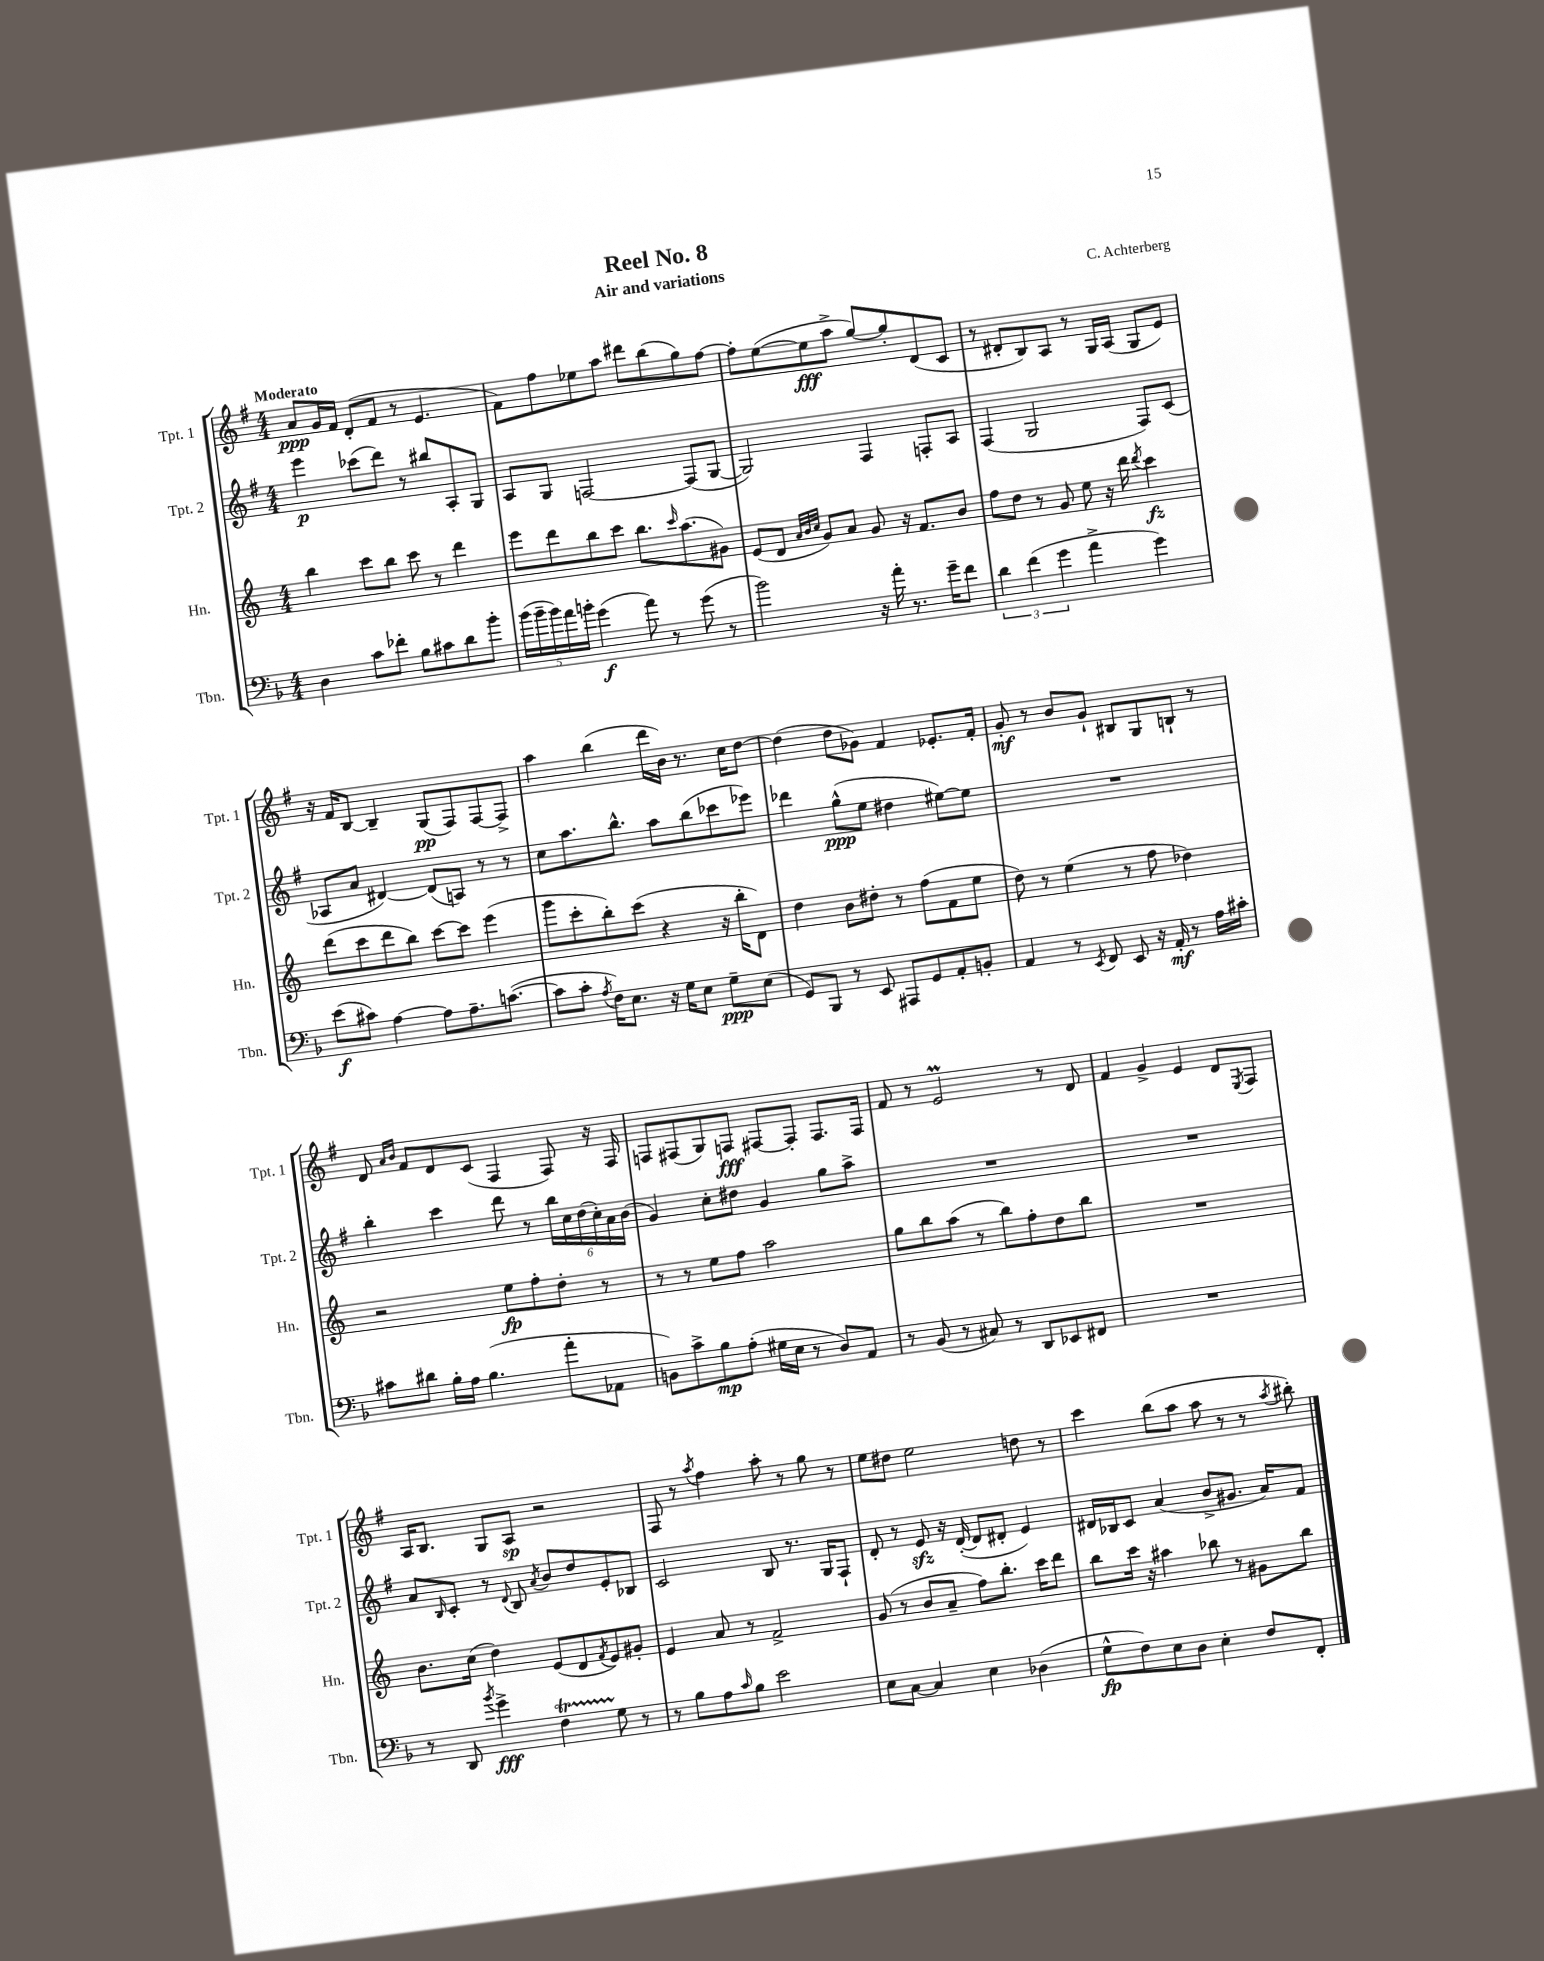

**kern	**kern	**kern	**kern
*staff4	*staff3	*staff2	*staff1
*clefF4	*clefG2	*clefG2	*clefG2
*k[b-]	*k[]	*k[f#]	*k[f#]
*M4/4	*M4/4	*M4/4	*M4/4
4D	4bb	4eee	8a
.	.	.	16g
.	.	.	16f#
8c	8ccc	(8ccc-	(8d'
8f-'	8bb	8ddd)	8f#
8B-	8ccc	8r	8r
8c#	8r	8bb#	4.e
8d	4ddd	8A'	.
8b-'	.	8G	.
=	=	=	=
(20b-	8eee	8A	8f#)
20b-~	.	.	.
20b-)	.	.	.
.	8ddd	8G	8ff#
20a	.	.	.
20b'	.	.	.
(4g	8bb	[2F	8ee-
.	8ccc	.	8aa
8a)	8.bb	.	8ddd#
8r	.	.	(8bb
.	16qqccc	.	.
.	(8.aa	.	.
(8g	.	(8F]	8gg)
8r	8g#)	[8G	[8ff#
=	=	=	=
2b-)	(8e	2G])	8ff#']
.	8d	.	([8ee
.	32qqa	.	.
.	32qqb	.	.
.	32qqcc	.	.
.	8g)	.	8ee]
.	8a	.	8aa^
16r	8g	4F#	[8gg)
16a'	.	.	.
8.r	16r	.	8gg']
.	8.f	.	.
.	.	8F'	(8d
16g~	.	.	.
8f	8b	8A	8c
=	=	=	=
6d	8ff	(4F#	8r
.	8dd	.	8d#'
(6f	.	.	.
.	8r	2G	8B)
6g	.	.	.
.	8g	.	8A
4a^	8ee	.	8r
.	16r	.	16G
.	16ddd	.	(16A
.	8qddd	.	.
4g)	4ccc	8F#)	8G
.	.	(8c	8e)
=	=	=	=
(8e	(8ddd	8A-	16r
.	.	.	16f#
8c#)	8ccc	8a	[8B
[4A	8ddd	[4d#)	4B~]
.	8bb)	.	.
8A]	[8ccc	(8d#]	(8G
8.A~	8ccc]	8A)	8F#)
.	(4eee	8r	[8F#
([8.c	.	.	.
.	.	8r	8F#^]
=	=	=	=
8c]	8ggg	8cc	4aa
8c'	8ccc'	8.aa	.
8qA	.	.	.
16F)	8bb')	.	(4bb
8.E	.	8.bb^^	.
.	(8ccc	.	.
16r	4r	8aa	16ddd
16G	.	.	16b)
8E	.	(8bb	8.r
8G~	16r	8ccc-	.
.	16bb'	.	16cc
(8E	8d)	8eee-)	[8dd
=	=	=	=
8GG)	4dd	4ddd-	(4dd]
8BBB-	.	.	.
8r	8b	(8gg^^	8dd
8EE	8dd#'	8ee	8g-)
8AAA#	8r	4dd#	4f#
8GG	(8ff	.	.
8AA'	8f	[8ee#)	8.e-'
8BB'	8ee	8ee#]	.
.	.	.	16f#'
=	=	=	=
4AA	8dd)	1r	8g'
.	8r	.	8r
8r	(4ee	.	8b
8qEE	.	.	.
8FF	.	.	8g`
8EE	8r	.	8B#
16r	8ff	.	8G
16AA'	.	.	.
8r	4dd-)	.	8B`
16A	.	.	8r
16c#'	.	.	.
=	=	=	=
8c#	2r	4bb'	8d
.	.	.	16qqa
.	.	.	16qqb
8d#	.	.	8f#
16B-'	.	4ccc	8d
16A	.	.	.
(4.B-	.	.	(8c
.	8ee	8ddd	4F#
.	8ff'	8r	.
8a'	8dd'	24bb	8F#)
.	.	24cc	.
.	.	(24dd	.
8AA-	8r	24cc')	16r
.	.	24a	.
.	.	.	16F#
.	.	(24b	.
=	=	=	=
8BB)	8r	4g)	8F
8c^	8r	.	(8F#
8B-	8ee	8cc'	8G)
(8A'	8ff	8dd#	8F
16G#	2aa	4g	[8F#
16E	.	.	.
8r	.	.	8F#']
8D)	.	8gg	8.F#
8AA	.	8aa^	.
.	.	.	16F#
=	=	=	=
8r	8gg	1r	8f#
(8BB-	8bb	.	8r
8r	(8aa	.	2e
8C#)	8r	.	.
8r	8bb)	.	.
8DD	8ff'	.	.
8EE-	8dd	.	8r
8FF#	8bb	.	8d
=	=	=	=
1r	1r	1r	4f#
.	.	.	4g^
.	.	.	4e
.	.	.	8d
.	.	.	8qE
.	.	.	8F#
=	=	=	=
8r	8.b	8a	16A
.	.	.	8.B
.	.	16qqB	.
8DD	.	8c'	.
.	(16cc	.	.
8qb-	.	.	.
4g^	4dd)	8r	8G
.	.	8qqd	.
.	.	8B	8A
.	.	8qa	.
4F	(8e	8b	2r
.	8d	8dd	.
.	8qf	.	.
8G	8e)	8e'	.
8r	8g#'	8B-	.
=	=	=	=
8r	4e	2c	8F#
8B-	.	.	8r
.	.	.	8qaa
8A	8a	.	4ff#
16qqc	.	.	.
8B-	8r	.	.
2e	2f^	8B	8aa'
.	.	8.r	8r
.	.	.	8gg
.	.	16G	.
.	.	8F#`	8r
=	=	=	=
8E	(8g	8d'	8ee
[8C	8r	8r	8dd#
4C]	8b	8e	2ee
.	8a~	16r	.
.	.	([16d'	.
4E	8ff)	8d]	.
.	8.bb'	8d#'	.
(4D-	.	4e)	8dd
.	16ccc	.	.
.	8ddd	.	8r
=	=	=	=
8G^^	8bb	16d#	4ccc
.	.	16B-	.
8F)	16ccc	8c	.
.	16r	.	.
8E	4aa#	(4a	(8bb
8D	.	.	8aa
4E'	8bb-	8b^	8aa
.	8r	8.g#	8r
8F	8g#	.	8r
.	.	16a)	.
.	.	.	8qaa
8FF'	8bb-	8f#	8bb#')
==	==	==	==
*-	*-	*-	*-
